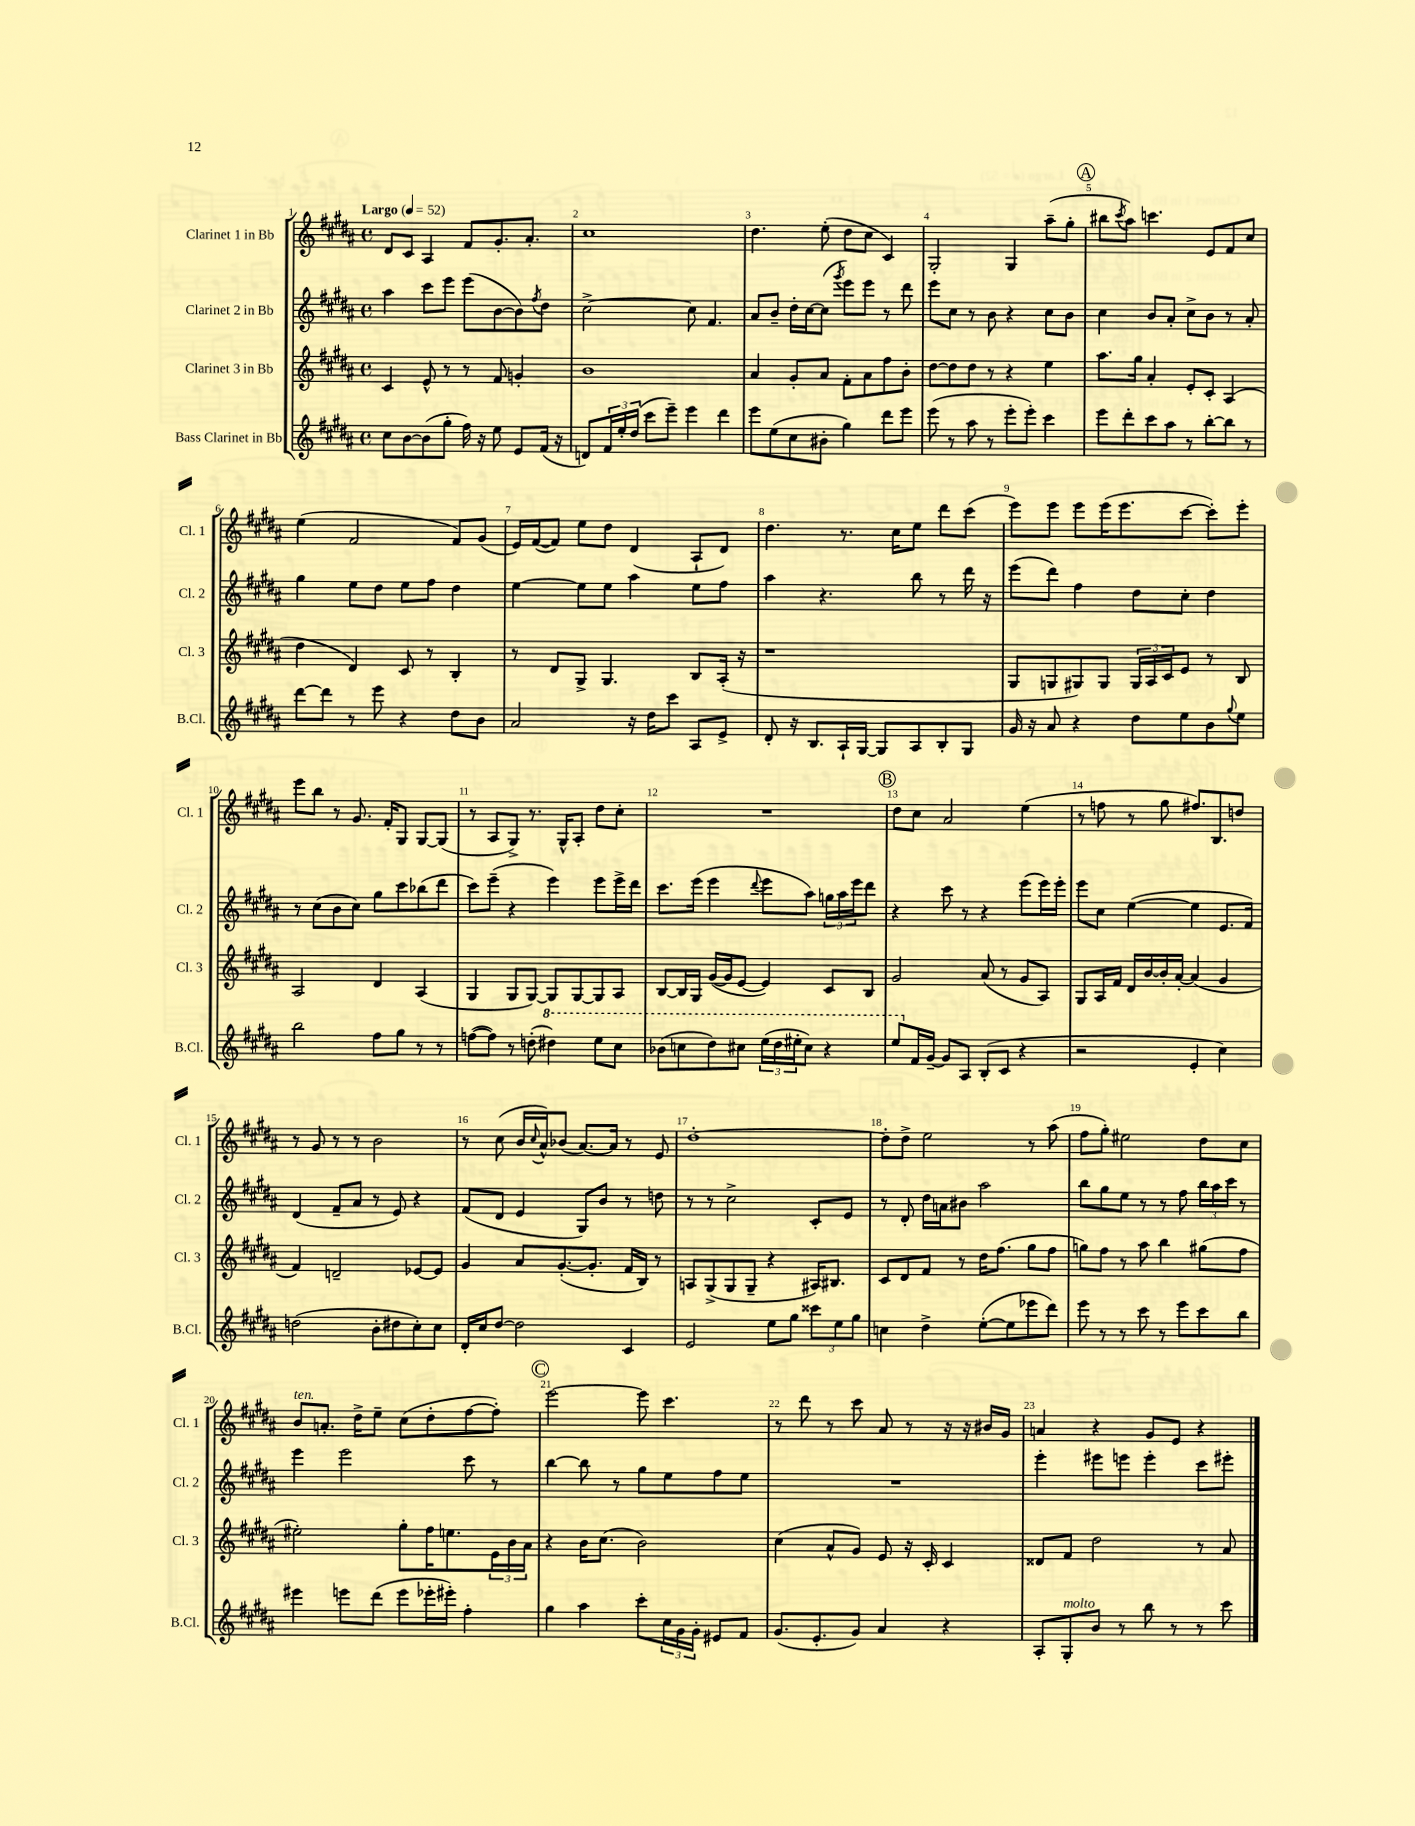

**kern	**kern	**kern	**kern
*part4	*part3	*part2	*part1
*staff4	*staff3	*staff2	*staff1
*I"Bass Clarinet in Bb	*I"Clarinet 3 in Bb	*I"Clarinet 2 in Bb	*I"Clarinet 1 in Bb
*I'B.Cl.	*I'Cl. 3	*I'Cl. 2	*I'Cl. 1
*clefG2	*clefG2	*clefG2	*clefG2
*k[f#c#g#d#a#]	*k[f#c#g#d#a#]	*k[f#c#g#d#a#]	*k[f#c#g#d#a#]
*M4/4	*M4/4	*M4/4	*M4/4
*met(c)	*met(c)	*met(c)	*met(c)
*MM52	*MM52	*MM52	*MM52
=1	=1	=1	=1
!	!	!	!LO:TX:a:B:t=Largo
8cc#\L	4c#/	4aa#\	8d#/L
[8b\	.	.	8c#/J
(8b\]	8e^^/	8ccc#\L	4A#/
8gg#'\J	8r	8eee\J	.
16ff#\)	8r	(8eee\L	8f#/L
16r	.	.	.
8ee\	8f#/	[8b\	8.g#'/
8e/L	4gn'/	8b\])	.
.	.	.	8.a#'/J
.	.	8qff#/	.
(16f#/Jk	.	8dd#\J	.
16r	.	.	.
=2	=2	=2	=2
8dn/L)	1b	[2cc#^\	1cc#
24f#/L	.	.	.
24ee'/	.	.	.
(24dd#/JJ	.	.	.
8ccc#\L	.	.	.
8eee~\J)	.	.	.
4eee\	.	8cc#\]	.
.	.	4.f#/	.
4ddd#\	.	.	.
=3	=3	=3	=3
8eee\L	4a#/	8a#/L	4.dd#\
(8ee\	.	8b~/J	.
8cc#\	8g#'/L	16dd#'\LL	.
.	.	[16cc#\J	.
8b#X'\J	8a#/J	(8cc#\J]	(8ee'\
.	.	8qggg#/	.
4gg#\)	8f#'\L	8eee\L)	8dd#\L
.	8a#\	8eee\J	8cc#\J
8ddd#\L	8ff#\	8r	4c#/)
8eee\J	8b'\J	8ddd#\	.
=4	=4	=4	=4
(8eee\	[8dd#\L	8eee\L	2G#'/
8r	8dd#\]	8cc#\J	.
8aa#\	8dd#\J	8r	.
8r	8r	8b\	.
8eee'\L	4r	4r	4G#/
8eee'\J)	.	.	.
4ccc#\	4ee\	8cc#\L	(8aa#~\L
.	.	8b\J	8gg#'\J
!!LO:REH:place=s1:t=A
=5	=5	=5	=5
8eee\L	8.aa#\L	4cc#\	8bb#X\L
.	.	.	8qccc#/
8ddd#'\	.	.	8aa#\J)
.	16gg#\Jk	.	.
8ccc#\	4a#'/	8b/L	4.cccn\
8aa#\J	.	8a#'/J	.
8r	8e'/L	8cc#^\L	.
[8bb'\L	8c#'/J	8b\J	8e/L
8bb\J]	(4A#/	8r	8f#/
8r	.	8a#'/	8cc#/J
!!LO:LB:g=z
=6	=6	=6	=6
[8ddd#\L	4dd#\	4gg#\	(4ee\
8ddd#\J]	.	.	.
8r	4d#/)	8ee\L	2f#/
8eee\	.	8dd#\J	.
4r	8c#/	8ee\L	.
.	8r	8ff#\J	.
8dd#\L	4B'/	4dd#\	8f#/L)
8b\J	.	.	(8g#/J
=7	=7	=7	=7
2a#/	8r	[4ee\	16e/LL)
.	.	.	([16f#/J
.	8d#/L	.	8f#/J])
.	8G#^/J	8ee\L]	8ee\L
.	4.G#/	8ee\J	8dd#\J
16r	.	4aa#\	(4d#/
16dd#\KL	.	.	.
8ccc#\J	.	.	.
8A#/L	8B/L	8ee\L	8A#`/L
8e^/J	(16A#'/Jk	8ff#\J	8d#/J)
.	16r	.	.
=8	=8	=8	=8
8d#'/	1r	4aa#\	4.dd#\
16r	.	.	.
8.B/L	.	.	.
.	.	4.r	.
16A#`/L	.	.	8.r
[16G#/JJ	.	.	.
8G#/L]	.	.	.
.	.	.	16cc#\KL
8A#/	.	8bb\	8ee\J
8B'/	.	8r	8ddd#\L
8G#/J	.	16ddd#\	(8ccc#\J
.	.	16r	.
=9	=9	=9	=9
16g#/	8G#/L	(8eee\L	8eee\L)
16r	.	.	.
8a#/	8Gn/	8ddd#\J)	8eee\J
4r	8G#X/)	4ff#\	8eee\L
.	8G#/J	.	(16eee\K
.	.	.	8.eee\
8dd#\L	24G#/LL	8dd#\L	.
.	24A#/	.	.
.	24c#/J	.	.
8ee\	8e/J	8cc#'\J	[8ccc#\J
8b\	8r	4dd#\	8ccc#'\L])
8qqgg#/	.	.	.
8ee\J	8B/	.	8eee'\J
!!LO:LB:g=z
=10	=10	=10	=10
2bb\	2A#/	8r	8eee\L
.	.	(8cc#\L	8bb\J
.	.	8b\	8r
.	.	8cc#\J)	8.g#/
8ff#\L	4d#/	8gg#\L	.
.	.	.	16f#'/KL
8gg#\J	.	8ccc#\	8G#/J
8r	(4A#/	(8bb-X\	[8G#/L
8r	.	8ddd#\J	(8G#/J]
=11	=11	=11	=11
([8ffn\L	4G#/	8ccc#\L)	8r
8ff\J])	.	(8eee~\J	8A#/L
8r	8G#/L	4r	8G#^/J)
(8ddn'\	[8G#/J)	.	8.r
*8va	*	*	*
4ddd#X\)	8G#/L]	4eee\)	.
.	.	.	16G#^^/KL
.	[8G#/	.	8A#'/J
8eee\L	8G#/]	8eee\L	8dd#\L
8ccc#\J	8A#/J	16eee^\L	8cc#'\J
.	.	16ddd#\JJ	.
=12	=12	=12	=12
(8bb-X\L	[8B/L	8.ccc#\L	1r
8cccn\	16B/L]	.	.
.	16G#/JJ	(16eee\Jk	.
8ddd#\)	([16g#/LL	4eee\	.
.	16g#/J]	.	.
8ccc#X\J	[8e/J	.	.
.	.	8qqddd#/	.
(24eee\LL	4e/])	8eee\L	.
24ddd#\	.	.	.
24eee#X'\J	.	.	.
8ccc#\J)	.	8aa#\J)	.
4r	8c#/L	24ggn\LL	.
.	.	24aa#\	.
.	.	24eee\J	.
.	8B/J	8ddd#\J	.
!!LO:REH:place=s1:t=B
=13	=13	=13	=13
8eee/L	2g#/	4r	8dd#\L
*X8va	*	*	*
16f#/L	.	.	8cc#\J
[16g#~/JJ	.	.	.
8g#/L]	.	8ccc#\	2a#/
8A#/J	.	8r	.
(8B'/L	(8a#/	4r	.
8c#/J	8r	.	.
4r	8g#/L	(8eee\L	(4ee\
.	8A#/J)	16eee\L)	.
.	.	16eee'\JJ	.
=14	=14	=14	=14
2r	8G#/L	8eee\L	8r
.	16A#/L	8cc#\J	8ffn\
.	16f#/JJ	.	.
.	16d#/LL	([4ee\	8r
.	[16b/	.	.
.	16b'/]	.	8gg#\
.	[16a#'/JJ	.	.
4e'/	(4a#/]	4ee\]	8.ff#X/L)
.	.	.	8.B/
4cc#\)	4g#/	8.e/L	.
.	.	.	8ddn/J
.	.	16f#/Jk)	.
!!LO:LB:g=z
=15	=15	=15	=15
(2ddn\	4f#/)	(4d#/	8r
.	.	.	8g#/
.	2dn~/	8f#~/L	8r
.	.	8a#/J	8r
8b'\L	.	8r	2b\
8dd#X\	.	8e/)	.
8cc#'\)	[8e-X/L	4r	.
8cc#\J	8e-/J]	.	.
=16	=16	=16	=16
16d#'/LL	4g#/	(8f#/L	8r
16cc#/J	.	.	.
[8dd#/J	.	8d#/J	(8cc#\
2dd#\]	8a#/L	4e/	16b/LL
.	.	.	8qqcc#/
.	.	.	16a#^^/J)
.	([8.g#'/	.	(8b-X/J
.	.	8G#/L)	[8.a#/L)
.	8.g#'/J]	.	.
.	.	8b/J	.
.	.	.	16a#/Jk]
4c#/	16f#/LL	8r	8r
.	16B/JJ)	.	.
.	8r	8ddn\	8e/
=17	=17	=17	=17
2e/	8An/L	8r	[1dd#'
.	(8G#^/	8r	.
.	8G#/	2cc#^\	.
.	8G#~/J	.	.
8ee\L	4r	.	.
8gg#\J	.	.	.
12ccc##X\L	16A#X/KL)	8c#'/L	.
.	8.B#X/J	.	.
12ee\	.	.	.
.	.	8e/J	.
12gg#\J	.	.	.
=18	=18	=18	=18
4ccn\	8c#/L	8r	8dd#'\L]
.	8d#/	8d#'/	8dd#^\J
4dd#^\	8f#/J	16dd#\LL	2ee\
.	.	16an\J	.
.	8r	8b#X\J	.
([8ee'\L	16dd#\KL	2aa#\	.
.	(8.ff#\J	.	.
8ee\]	.	.	.
8eee-X\	8gg#\L	.	8r
8ddd#\J)	8ff#\J	.	(8aa#\
=19	=19	=19	=19
8eee\	8ggn\L)	8bb\L	8ff#\L
8r	8ff#\J	8gg#\	8gg#'\J)
8r	8r	8ee\J	2ee#X\
8ccc#\	8aa#\	8r	.
8r	4bb\	8r	.
8eee\L	.	8ff#\	.
8ccc#\	(8gg#X\L	24bb\LL	8dd#\L
.	.	24aa#\	.
.	.	24ccc#\JJ	.
8bb\J	8ff#\J	8r	8cc#\J
!!LO:LB:g=z
=20	=20	=20	=20
!	!	!	!LO:TX:a:i:t=ten.
4eee#X\	2ee#X'\)	4eee\	8b/L
.	.	.	8.an'/J
8eeen\L	.	2eee\	.
.	.	.	16dd#^\KL
(8ddd#\J	.	.	8ee~\J
8eee\L	8gg#'\L	.	(8cc#\L
16eee-X'\L	16ff#\K	.	8dd#'\
16eee#X'\JJ)	8.een\	.	.
4ff#'\	.	8ccc#\	[8ff#\
.	24e\L	8r	8ff#'\J])
.	24b\	.	.
.	24a#\JJ	.	.
!!LO:REH:place=s1:t=C
=21	=21	=21	=21
4gg#\	4r	[4bb\	[2eee\
4aa#\	16b\KL	8bb\]	.
.	(8.cc#\J	.	.
.	.	8r	.
8ccc#'\L	2b\)	8gg#\L	8eee\]
24cc#\L	.	8ee\	4.ccc#\
24g#\	.	.	.
24g#'\JJ	.	.	.
8e#X/L	.	8ff#\	.
8f#/J	.	8ee\J	.
=22	=22	=22	=22
(8.g#/L	(4cc#\	1r	8r
.	.	.	8ddd#\
8.e'/	.	.	.
.	8a#^^/L	.	8r
8g#/J)	8g#/J)	.	8ccc#\
4a#/	8e/	.	8a#/
.	16r	.	8r
.	16c#'/	.	.
4r	4c#/	.	16r
.	.	.	16r
.	.	.	16b#X/LL
.	.	.	16g#/JJ
=23	=23	=23	=23
8A#'/L	8d##X/L	4eee'\	4an/
!LO:TX:a:i:t=molto	!	!	!
8G#'/	8f#/J	.	.
8b/J	2dd#\	8eee#X\L	4r
8r	.	8eeen\J	.
8bb\	.	4eee'\	8g#/L
8r	.	.	8e/J
8r	8r	8ccc#\L	4r
8ccc#\	8a#/	8eee#X'\J	.
==	==	==	==
*-	*-	*-	*-
